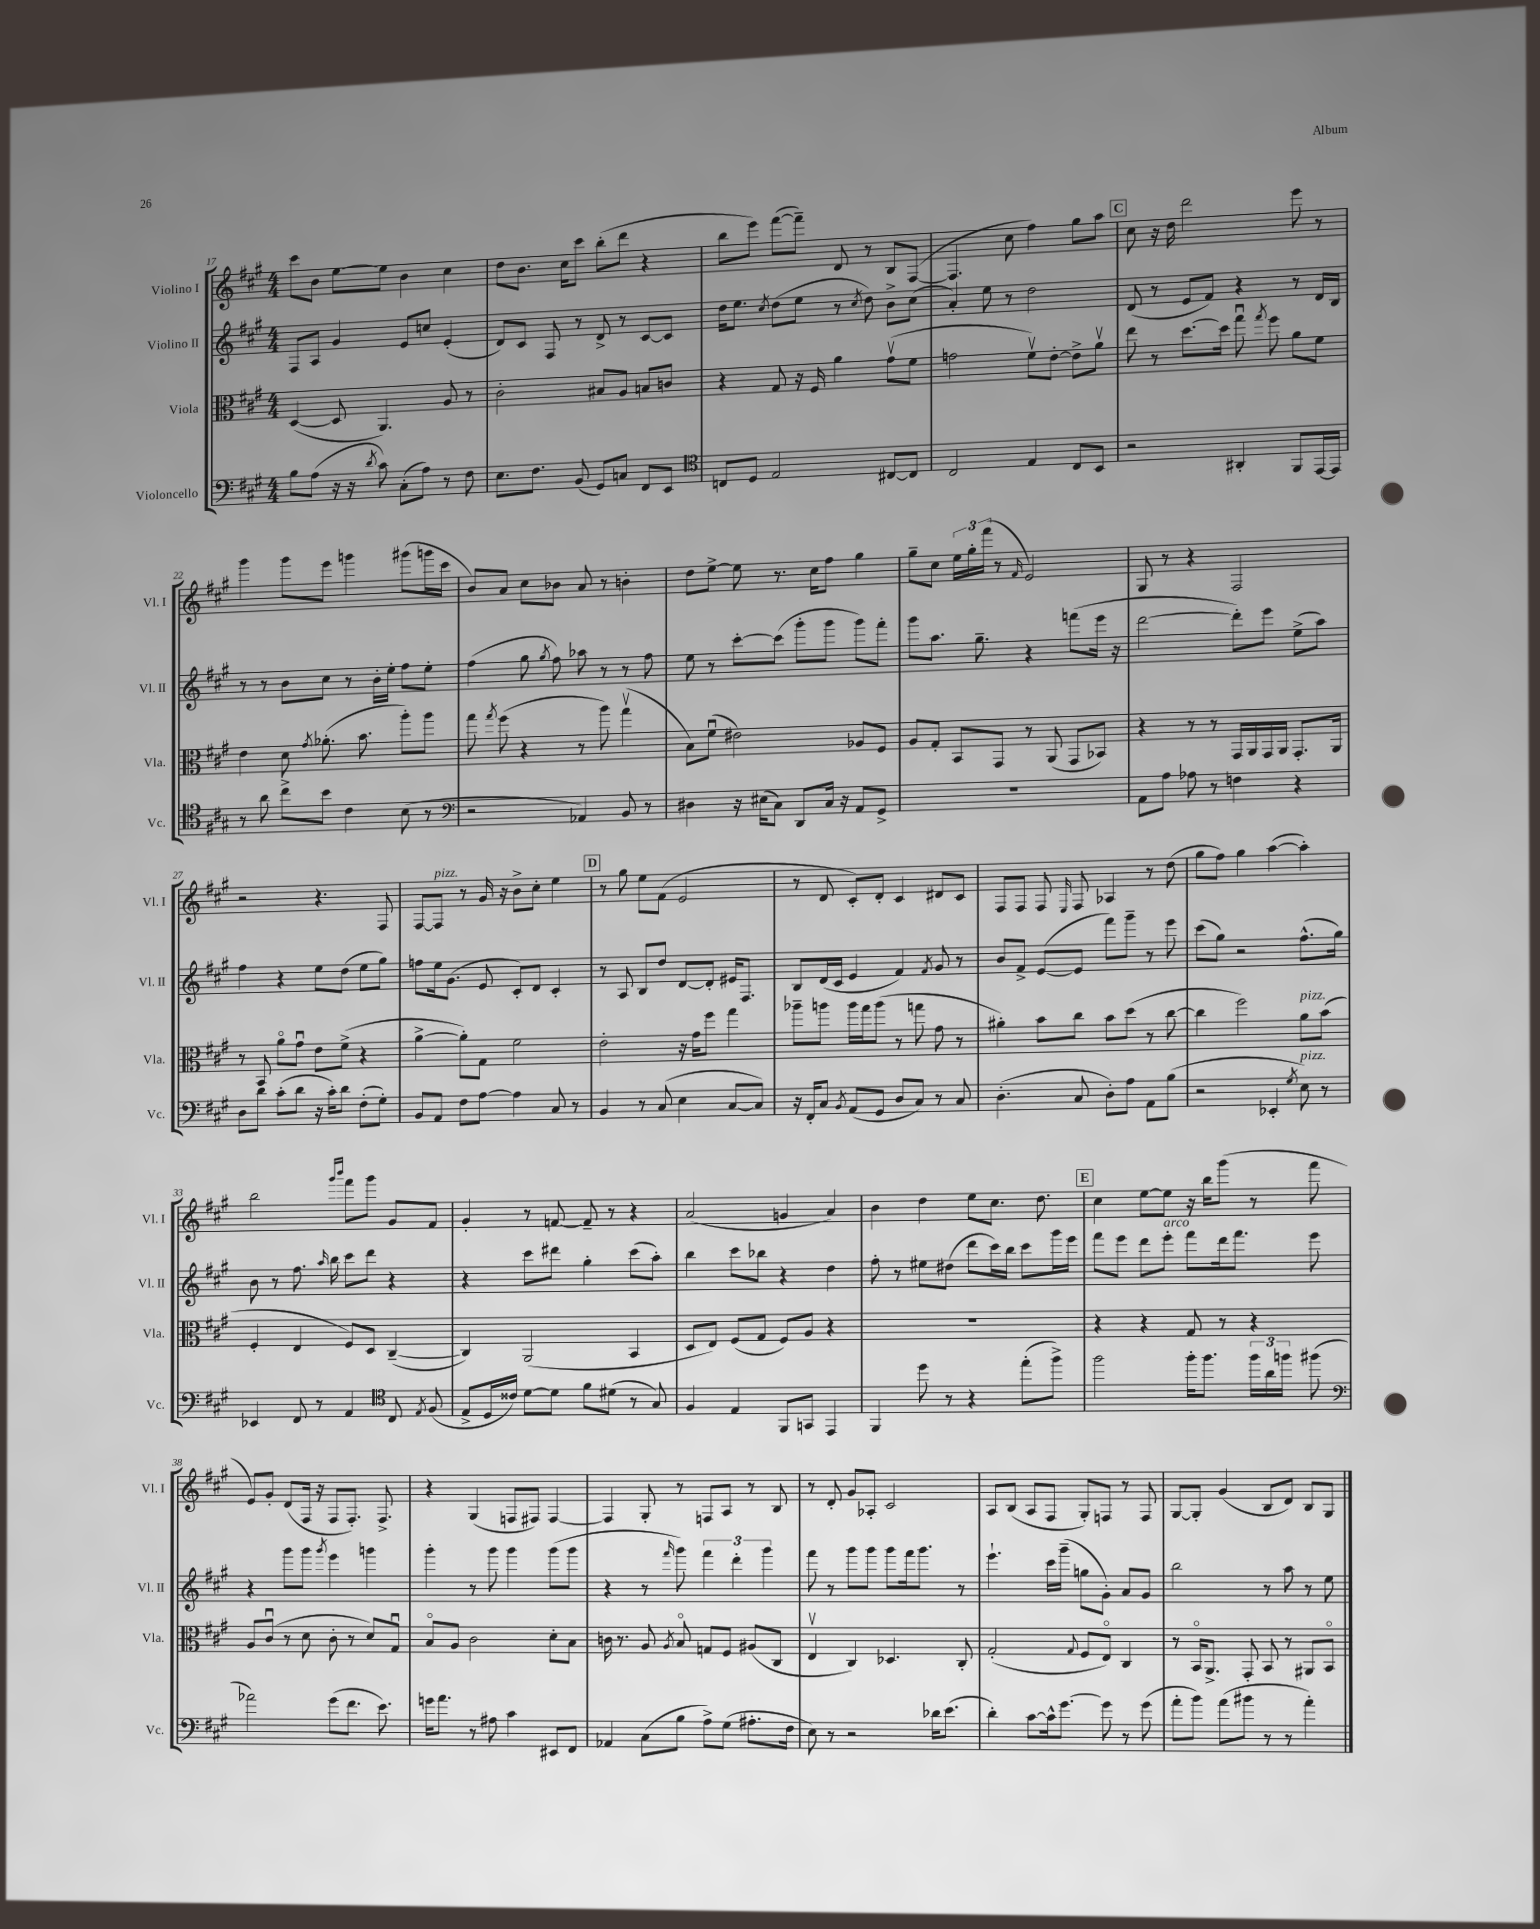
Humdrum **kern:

**kern	**kern	**kern	**kern
*part4	*part3	*part2	*part1
*staff4	*staff3	*staff2	*staff1
*I"Violoncello	*I"Viola	*I"Violino II	*I"Violino I
*I'Vc.	*I'Vla.	*I'Vl. II	*I'Vl. I
*clefF4	*clefC3	*clefG2	*clefG2
*k[f#c#g#]	*k[f#c#g#]	*k[f#c#g#]	*k[f#c#g#]
*M4/4	*M4/4	*M4/4	*M4/4
=17	=17	=17	=17
8B\L	([4D/	8F#/L	8ccc#\L
(8A\J	.	8A/J	8b\J
16r	8D/]	4g#/	[8ee\L
16r	.	.	.
8qd/	.	.	.
8c#\)	4.AA/)	.	8ee\J]
(8C#'\L	.	8e/L	4b\
8A\J)	.	8ccn/J	.
8r	8A/	(4e'/	4cc#\
8F#\	8r	.	.
=18	=18	=18	=18
8.E\L	2c#'\	8d/L)	8dd\L
.	.	8c#/J	8.b\J
8.F#\J	.	.	.
.	.	8F#/	.
.	.	.	16cc#\KL
(8BB/	.	8r	8ccc#\J
8GG#/L)	8B#X/L	8d^/	(8bb'\L
8Cn/J	8A/J	8r	8ddd\J
8FF#/L	8Bn/L	[8c#/L	4r
8EE/J	8cn/J	8c#/J]	.
=19	=19	=19	=19
*clefC4	*	*	*
8Cn/L	4r	16dd\KL	8bb\L
.	.	8.ee\J	.
8D/J	.	.	8eee\J)
.	.	8qcc#/	.
2E/	8G#/	(8dd\L	([8fff#\L
.	16r	8ee\J	8fff#~\J])
.	16F#/	.	.
.	4a\	8r	8d/
.	.	8qcc#/	.
.	.	8dd\)	8r
[8C#X/L	(8g#v\L	8b^\L	8B/L
8C#/J]	8f#\J	(8cc#\J	([8F#/J
=20	=20	=20	=20
2C#/	2gn\	4a'/)	4.F#/]
.	.	8ee\	.
.	.	8r	8cc#\
4E/	8f#v\L)	2dd\	4ff#\)
.	[8e'\J	.	.
8C#/L	8e^\L]	.	8gg#\L
8BB/J	8av\J	.	8aa\J
!!LO:REH:place=s1:t=C
=21	=21	=21	=21
2r	8ee\	(8d/	8cc#\
.	8r	8r	16r
.	.	.	16dd\
.	[8.dd\L	8e/L	2ddd\
.	.	8f#/J)	.
.	16dd\Jk]	.	.
4AA#X'/	8gg#u\	4r	.
.	8qgg#/	.	.
.	8ff#\	.	.
8FF#/L	8a\L	8r	8eee\
[16EE/L	8f#\J	16d/LL	8r
16EE/JJ]	.	16B/JJ	.
!!LO:LB:g=z
=22	=22	=22	=22
8r	4e\	8r	4ggg#\
8a\	.	8r	.
8cc#^\L	8d\	8b\L	8ggg#\L
.	8qg#/	.	.
8b\J	(8.a-X'\	8cc#\J	8eee\J
4c#\	.	8r	4gggn\
.	8.b\	.	.
.	.	16b'\LL	.
.	.	16ee'\JJ	.
(8B\	8aa'\L)	8ff#\L	(8ggg#X\L
8r	8aa\J	8ee'\J	16gggn\L
.	.	.	16ccc#\JJ
=23	=23	=23	=23
*clefF4	*	*	*
2r	8gg#\	(4ff#\	8b/L)
.	8qgg#/	.	.
.	(8ff#\	.	8a/J
.	4r	8gg#\	8cc#\L
.	.	8qgg#/	.
.	.	8ff#\)	8b-X\J
4AA-X/)	8r	8aa-X\	8a/
.	8aa\)	8r	8r
8BB/	(4gg#v\	8r	4bn'\
8r	.	8ff#\	.
=24	=24	=24	=24
4D#X\	8B\L)	8ee\	8dd\L
.	(8f#u\J	8r	[8ee^\J
16r	2e#X\)	[8ccc#'\L	8ee\]
(16E#X\KL	.	.	.
8C#\J)	.	(8ccc#\J]	8.r
8DD/L	.	8ggg#'\L	.
.	.	.	16cc#\KL
16C#/Jk	.	8ggg#\J	8ff#\J
16r	.	.	.
8AA/L	8A-X/L	8ggg#\L)	4gg#\
8GG#^/J	8F#/J	8fff#'\J	.
=25	=25	=25	=25
1r	8A/L	8ggg#\L	8gg#~\L
.	8G#'/J	8.aa\J	8cc#\J
.	8BB/L	.	24ee\LL
.	.	.	24gg#'\
.	.	8.gg#~\	.
.	.	.	(24fff#\JJ
.	8GG#/J	.	8r
.	.	.	16qqf#/
.	8r	4r	2e/)
.	(8AA/	.	.
.	8GG#/L	(8fffn\L	.
.	8BB-X/J)	16eee\Jk	.
.	.	16r	.
=26	=26	=26	=26
8AA\L	4r	[2ddd\	8G#/
8A\J	.	.	8r
8A-X\	8r	.	4r
8r	8r	.	.
4Fn\	16GG#/LL	8ddd'\L])	2F#/
.	16AA/	.	.
.	16GG#/	8eee\J	.
.	16AA/JJ	.	.
4r	8.GG#'/L	(8ee^\L	.
.	.	8aa\J)	.
.	16AA/Jk	.	.
!!LO:LB:g=z
=27	=27	=27	=27
8D\L	8r	4ff#\	2r
8d\J	8BB/	.	.
(8c#'\L	8a\L	4r	.
8d\J	8g#u\J	.	.
16r	8e\L	8ee\L	4.r
16c#'\KL)	.	.	.
8d\J	(8f#^\J	(8dd\J	.
(8F#'\L	4r	8ee\L	.
8G#'\J)	.	8gg#\J)	8F#/
=28	=28	=28	=28
8BB/L	[4a^\	8ffn\L	[8F#/L
!	!	!	!LO:TX:a:i:t=pizz.
8AA/J	.	16ee\k	8F#/J]
.	.	(8.g#\J	.
8F#\L	8a'\L])	.	8r
[8A\J	8G#\J	8e/	16g#/
.	.	.	16r
4A\]	2f#\	8c#'/L)	8b^\L
.	.	8d/J	8cc#'\J
8C#/	.	4c#'/	4ee\
8r	.	.	.
!!LO:REH:place=s1:t=D
=29	=29	=29	=29
4BB/	2e'\	8r	8r
.	.	8A/	8gg#\
8r	.	8B/L	8ee\L
(8C#/	.	8dd/J	(8f#\J
4E\	16r	[8d/L	2e/
.	16g#\KL	.	.
.	8ff#\J	8d'/J]	.
[8C#/L	4gg#\	16e#X/KL	.
.	.	8.F#/J	.
8C#/J])	.	.	.
=30	=30	=30	=30
16r	8aa-X~\L	8B/L	8r
16FF#'/KL	.	.	.
8C#/J	8aan\J	(16d/L	8d/
.	.	16c#/JJ	.
8qBB/	.	.	.
(8AA/L	16aa\LL	4e/	8c#'/L)
.	16gg#\J	.	.
8GG#/J	(8aa\J	.	8d'/J
8D/L	8r	4f#/)	4c#/
8C#/J)	8ggn\	.	.
.	.	8qf#/	.
8r	8g#\	8g#/	8d#X/L
8C#/	8r	8r	8c#/J
=31	=31	=31	=31
(4.D'\	4a#X'\)	8b/L	8F#/L
.	.	8f#^/J	8F#/J
.	8b\L	([8e/L	8F#/
.	.	.	16qqE/
8C#/	8cc#\J	8e/J]	8F#/
8D'\L)	8b\L	8fff#\L)	4A-X/
8A\J	(8dd\J	8ggg#~\J	.
8AA\L	8r	8r	8r
(8B\J	[8cc#\	8eee\	(8dd\
=32	=32	=32	=32
2r	4cc#\]	(8ccc#\L	8gg#\L
.	.	8gg#\J)	8ff#\J)
.	2ff#\)	2r	4gg#\
4EE-X'/	.	.	([4aa\
8qG#/	.	.	.
!	!LO:TX:a:i:t=pizz.	!	!
!LO:TX:a:i:t=pizz.	!	!	!
8E\)	8a\L	(8.ff#^^\L	4aa'\])
8r	(8b\J	.	.
.	.	16gg#\Jk)	.
!!LO:LB:g=z
=33	=33	=33	=33
4EE-X/	4F#'/	8b\	2bb\
.	.	8r	.
8FF#/	4E/	8.ff#\	.
8r	.	.	.
.	.	16qqaa/	.
.	.	16bb\	.
.	.	.	16qqggg#/LL
.	.	.	16qqbbb/JJ
4AA/	8F#/L)	8ccc#\L	8fff#\L
.	8D/J	8ddd\J	8ggg#\J
*clefC4	*	*	*
8C#/	([4C#~/	4r	8g#/L
8qE/	.	.	.
(8F#/	.	.	8f#/J
=34	=34	=34	=34
8E^/L	4C#/])	4r	4g#'/
16D/L	.	.	.
16c##X/JJ)	.	.	.
[8d\L	(2AA/	8ccc#\L	8r
8d\J]	.	8ddd#X\J	[8fn/
8f#\L	.	4gg#'\	8f~/]
(8d#X\J	.	.	8r
8r	4BB/	(8ccc#\L	4r
8G#/)	.	8aa'\J)	.
=35	=35	=35	=35
4F#/	8D/L	4bb\	(2a/
.	8E/J)	.	.
4E/	(8F#/L	8ccc#\L	.
.	8G#/J	8bb-X\J	.
8FF#/L	8F#/L)	4r	4gn/
8GGn/J	8A/J	.	.
4EE/	4r	4dd\	4a/)
=36	=36	=36	=36
4FF#/	1r	8ff#'\	4b\
.	.	8r	.
8dd\	.	8ee#X\L	4dd\
8r	.	(8dd#X\J	.
4r	.	8ddd\L	8ee\L
.	.	16ccc#\L)	8.cc#\J
.	.	16bb\JJ	.
(8ee'\L	.	8ccc#\L	.
.	.	.	8.dd\
8ff#^\J)	.	16ggg#\L	.
.	.	16eee\JJ	.
!!LO:REH:place=s1:t=E
=37	=37	=37	=37
2ff#\	4r	8fff#\L	4cc#\
.	.	8eee\J	.
.	4r	8ddd\L	[8ee\L
!	!	!LO:TX:a:i:t=arco	!
.	.	8eee'\J	8ee\J]
16ff#'\KL	8G#/	8fff#\L	16r
8.ff#\J	.	.	16bb\KL
.	8r	16ddd\k	(8ggg#\J
.	.	8.fff#\J	.
24ff#\LL	4r	.	8r
24a\	.	.	.
24ffn\JJ	.	.	.
(8ff#X\	.	8eee\	8fff#\
!!LO:LB:g=z
=38	=38	=38	=38
*clefF4	*	*	*
2a-X\)	8A/L	4r	8e/L)
.	(8c#u/J	.	8g#'/J
.	8r	8ggg#\L	(8d/L
.	8d\	8ggg#\J	16F#/Jk
.	.	.	16r
.	.	8qggg#/	.
(8g#\L	8c#'\	4eee\	8F#/L
8.f#\J	8r	.	8.F#'/J)
.	8d/L)	4gggn\	.
8.e\)	.	.	8.F#^/
.	8G#u/J	.	.
=39	=39	=39	=39
16gn\KL	8B/L	4ggg#'\	4r
8.a\J	.	.	.
.	8A/J	.	.
8r	2c#\	8r	(4G#/
8A#X\	.	8ggg#\	.
4c#\	.	4ggg#\	8Fn/L
.	.	.	8F#X/J)
8EE#X/L	8d'\L	(8ggg#\L	[4F#/
8FF#/J	8B\J	8ggg#\J	.
=40	=40	=40	=40
4AA-X/	16cn\	4r	4F#/]
.	8.r	.	.
(8C#\L	8A/	8r	8G#'/
.	8qA/	16qqfff#/	.
8B\J	8B/	8ggg#\)	8r
8A^\L)	8Gn/L	6fff#\	8Fn/L
(8G#\J	8F#/J	.	8A/J
.	.	6ddd'\	.
8.A#X'\L	(8A#X/L	.	8r
.	.	6ggg#\	.
.	8C#/J	.	8B/
16F#\Jk	.	.	.
=41	=41	=41	=41
8E\)	4Ev/	8fff#\	8r
8r	.	8r	8d'/
2r	4C#/)	8ggg#\L	8g#/L
.	.	8ggg#\J	8A-X'/J
.	4.D-X/	8ggg#\L	2c#/
.	.	16fff#\k	.
.	.	8.ggg#\J	.
16d-X\KL	.	.	.
(8.e\J	.	.	.
.	8C#'/	8r	.
=42	=42	=42	=42
4d'\)	(2G#'/	4.eee`\	8A/L
.	.	.	(8B/J
[8c#\L	.	.	8A/L
16c#^^\k]	.	16ccc#\LL	8F#/J
[8.g#\J	.	(16ggg#~\JJ	.
.	8qqG#/	.	.
.	8F#/L	8ggn\L	8G#'/L)
8g#\]	8E/J)	8g#'\J)	8Fn/J
8r	4C#/	8a/L	8r
(8g#\	.	8g#/J	8F/
=43	=43	=43	=43
8a'\L	8r	2bb\	[8G#/L
8b\J)	16BB/KL	.	8G#'/J]
.	8.AA^/J	.	.
(8a\L	.	.	(4g#/
8b#X\J	8GG#'/	.	.
8r	8BB/	8r	8B/L
8r	8r	8aa\	8d/J)
4a'\)	8AA#X/L	8r	8B/L
.	8BB/J	8ee\	8G#/J
==	==	==	==
*-	*-	*-	*-
